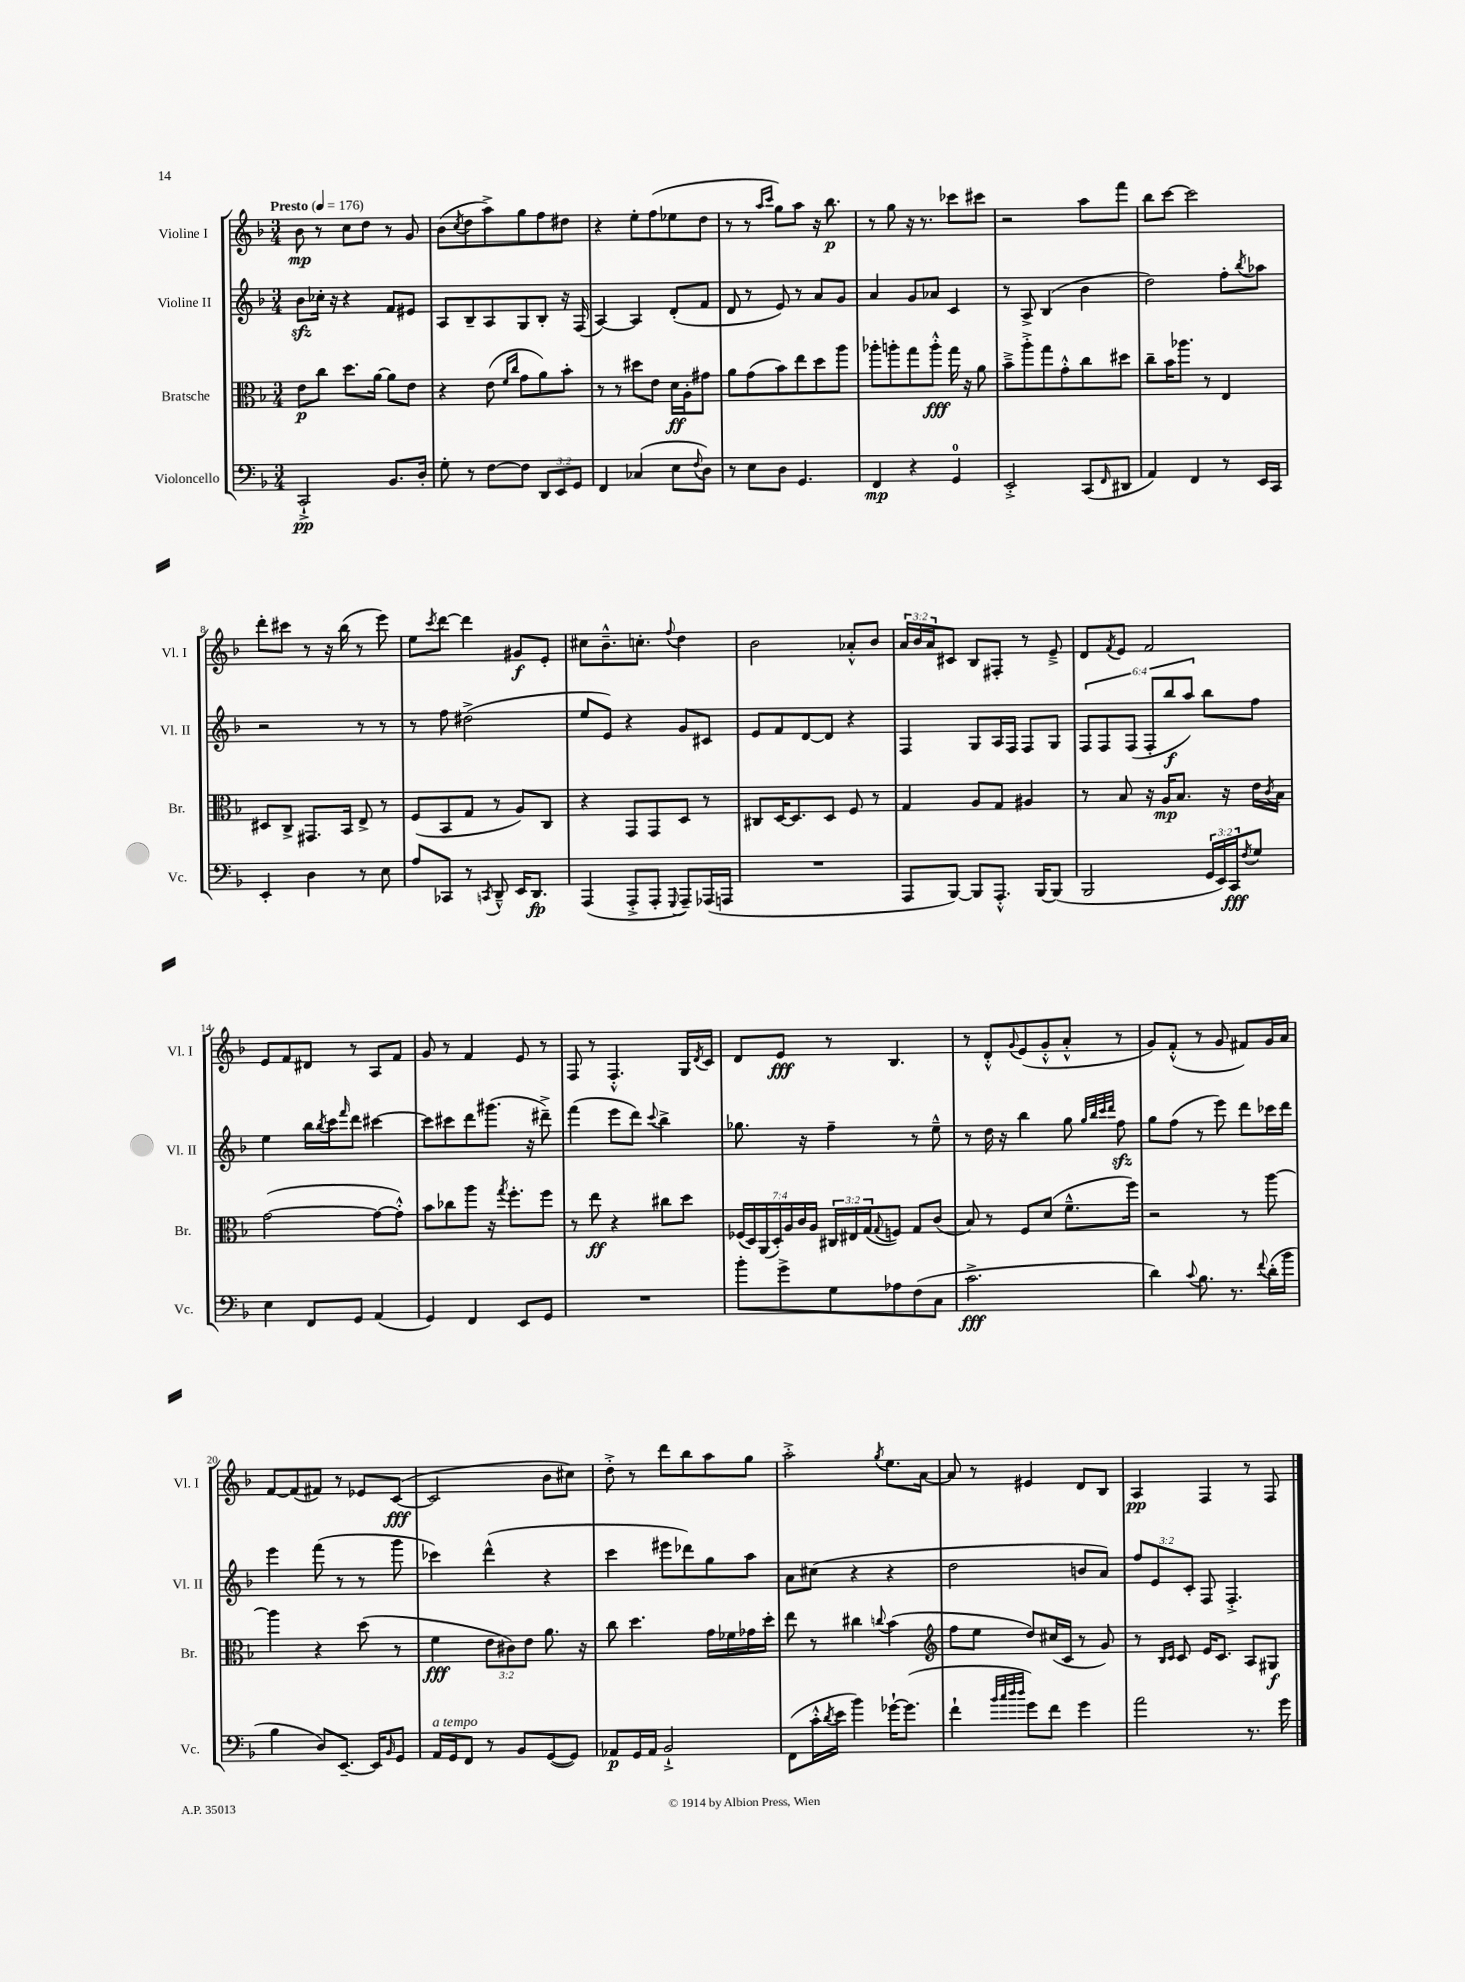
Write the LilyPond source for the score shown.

<<
\new StaffGroup <<
\new Staff = "s0" \with { instrumentName = "Violine I" shortInstrumentName = "Vl. I" } {
    \clef treble \key f \major \numericTimeSignature \time 3/4 \override Staff.TupletNumber.text = #tuplet-number::calc-fraction-text \tempo "Presto" 4 = 176
    bes'8\mp r8 c''8 d''8 r8 g'8 |
    bes'8( \acciaccatura { c''8 } d''8 a''8->) g''8 f''8 dis''8 |
    r4 e''8-. f''8( ees''8 d''8 |
    r8 r8 \grace { a''16 c'''16 } g''8) a''8 r16 bes''8.\p |
    r8 g''8 r16 r8. ces'''8 cis'''8 |
    r2 a''8 f'''8 |
    bes''8 c'''8~ c'''2 |
    d'''8-. cis'''8 r8 r16 bes''16( r8 e'''8) |
    e''8 \acciaccatura { c'''8 } d'''8~ d'''4 gis'8\f e'8-. |
    cis''8 bes'8.---^ c''8.-. \appoggiatura { f''8 } d''4 |
    bes'2 aes'8-.-^ bes'8 |
    \tuplet 3/2 { a'16 bes'16 a'16 } cis'8 bes8 fis8-. r8 e'8---> |
    d'8 \acciaccatura { f'8 } e'8 f'2 |
    e'8 f'8 dis'8 r8 a8 f'8 |
    g'8 r8 f'4 e'8 r8 |
    f8 r8 f4.-.-^ g16 \acciaccatura { d'8 } c'16 |
    d'8 e'8\fff r8 bes4. |
    r8 d'8-.-^ \appoggiatura { g'8 } e'8( g'8-.-^ a'8-.-^ r8 |
    g'8) f'8-.-^( r8 g'8 fis'8) g'16 a'16 |
    f'8~ f'8( fis'8) r8 ees'8 c'8~\fff( |
    c'2 bes'8 cis''8) |
    d''8-.-> r8 d'''8 bes''8 a''8 g''8 |
    a''2-.-> \acciaccatura { g''8 } e''8. a'16~ |
    a'8 r8 eis'4 d'8 bes8 |
    a4\pp f4 r8 f8 \bar "|." |
}
\new Staff = "s1" \with { instrumentName = "Violine II" shortInstrumentName = "Vl. II" } {
    \clef treble \key f \major \numericTimeSignature \time 3/4 \override Staff.TupletNumber.text = #tuplet-number::calc-fraction-text
    bes'8\sfz ces''16-. r16 r4 f'8 eis'8 |
    a8 bes8-- a8 g8 bes8-. r16 f16( |
    a4~) a4 d'8-.( f'8 |
    d'8 r8 e'8) r8 a'8 g'8 |
    a'4 g'8 aes'8 c'4 |
    r8 a8-> bes4( bes'4 |
    d''2) f''8-. \acciaccatura { bes''8 } aes''8 |
    r2 r8 r8 |
    r8 f''8 dis''2->( |
    e''8 e'8) r4 g'8 cis'8 |
    e'8 f'8 d'8~ d'8 r4 |
    f4 g8 a16 f16 f8 g8 |
    \tuplet 6/4 { f8 f8 f8( f8-. bes''8\f a''8) } bes''8 f''8 |
    e''4 bes''16 \acciaccatura { bes''8 } c'''16 \grace { f'''16 } d'''8 cis'''4~ |
    cis'''8 cis'''8 d'''8 gis'''8.( r16 dis'''8--->) |
    f'''4( e'''8 d'''8) \appoggiatura { c'''8 } bes''4-> |
    ges''8. r16 f''4-- r8 e''8---^ |
    r8 d''16 r16 bes''4 g''8 \grace { g''32 bes''32 c'''32 d'''32 } f''8\sfz |
    g''8 f''8( r8 e'''8) d'''8 ces'''16 d'''16 |
    e'''4 f'''8( r8 r8 g'''8 |
    ces'''4) d'''4-^( r4 |
    c'''4 eis'''8 des'''8) g''8 a''8 |
    a'8 cis''8( r4 r4 |
    d''2 b'8 a'8) |
    \tuplet 3/2 { f''8 e'8 c'8-. } f8 f4.-.-> \bar "|." |
}
\new Staff = "s2" \with { instrumentName = "Bratsche" shortInstrumentName = "Br." } {
    \clef alto \key f \major \numericTimeSignature \time 3/4 \override Staff.TupletNumber.text = #tuplet-number::calc-fraction-text
    e'8\p c''8 d''8. a'16~ a'8 e'8 |
    r4 e'8( \grace { f'16 c''16 } g'8 a'8) bes'8-. |
    r8 r8 dis''8 e'8 d'16\ff a16-. gis'8 |
    a'8 g'8( bes'8) e''8 d''8 a''8 |
    aes''8-. a''8-. g''8 a''8-.-^\fff g''16 r16 a'8 |
    bes'8---> a''8-.-> g''8 g'8-.-^ c''8 dis''8 |
    c''8-- bes'16 aes''8. r8 e4 |
    dis8 c8-> gis,8. bes,16 e8-> r8 |
    f8( bes,8 g8 r8 a8) c8 |
    r4 g,8 g,8 d8 r8 |
    cis8 d16~ d8. d8 f8 r8 |
    g4 a8 g8 ais4 |
    r8 bes8 r16 a16\mp bes8. r16 e'16 \acciaccatura { c'8 } bes16 |
    g'2~( g'8~ g'8-.-^) |
    bes'8 ces''8 a''8 r16 \acciaccatura { g''8 } f''8.-. f''8 |
    r8 e''8\ff r4 cis''8 d''8 |
    \tuplet 7/4 { fes16( d16) a,16( d16-.) a16 c'16 a16 } \tuplet 3/2 { cis16 eis16 g16( } \appoggiatura { g8 } f8) g8 c'8( |
    bes8) r8 f8 d'8( f'8.---^ f''16) |
    r2 r8 a''8~ |
    a''4 r4 d''8( r8 |
    f'4\fff \tuplet 3/2 { e'8 cis'8) e'8 } a'8. r16 |
    c''8 d''4. g'16 fes'16 ges'16 d''16-. |
    e''8 r8 cis''4 \appoggiatura { c''8 } bes'4( |
    \clef treble f''8 e''8 d''8) cis''16( c'16 r8 g'8) |
    r8 \grace { bes16 c'16 } c'8 e'16 c'8. a8 gis8\f \bar "|." |
}
\new Staff = "s3" \with { instrumentName = "Violoncello" shortInstrumentName = "Vc." } {
    \clef bass \key f \major \numericTimeSignature \time 3/4 \override Staff.TupletNumber.text = #tuplet-number::calc-fraction-text
    c,2-!->\pp bes,8. d16-. |
    g8-. r8 f8~ f8 \tuplet 3/2 { d,8 e,8 g,8 } |
    f,4 ces4( e8 \appoggiatura { f8 } d8) |
    r8 e8 d8 g,4. |
    f,4\mp r4 g,4-0 |
    e,2-.-> c,8( \grace { f,16 } dis,8 |
    a,4) f,4 r8 e,16 c,16 |
    e,4-. d4 r8 e8 |
    a8 ces,8 r8 \acciaccatura { c,8 } d,8---^ e,16 d,8.\fp |
    a,,4( a,,8-.-> a,,8-. \appoggiatura { g,,8 } a,,8--) aes,,16( a,,16 |
    R2. |
    a,,8 bes,,8~) bes,,8 a,,8.-.-^ bes,,16~ bes,,8( |
    bes,,2 \tuplet 3/2 { g,16 e,16) c,16\fff } \acciaccatura { f8 } g8 |
    e4 f,8 g,8 a,4( |
    g,4) f,4 e,8 g,8 |
    R2. |
    bes'8-. g'8-> g8 aes8 f8( c8 |
    c'2.->\fff |
    d'4) \appoggiatura { c'8 } bes8. r8. \appoggiatura { f'8 } d'16-.( bes'16 |
    bes4 d8) e,8.~-- e,16 \grace { bes,16 } g,8 |
    a,16^\markup { \italic "a tempo" } g,16 f,8 r8 bes,8 g,8~( g,8) |
    aes,8\p g,16 aes,16 bes,2-!-> |
    f,8( c'16-.-^ \acciaccatura { d'8 } e'16 bes'4) ges'16~-! ges'8.( |
    f'4-! \grace { bes'32 c''32 d''32 d''32 } g'8) f'8 g'4 |
    a'2 r8. g'16 \bar "|." |
}
>>
>>
